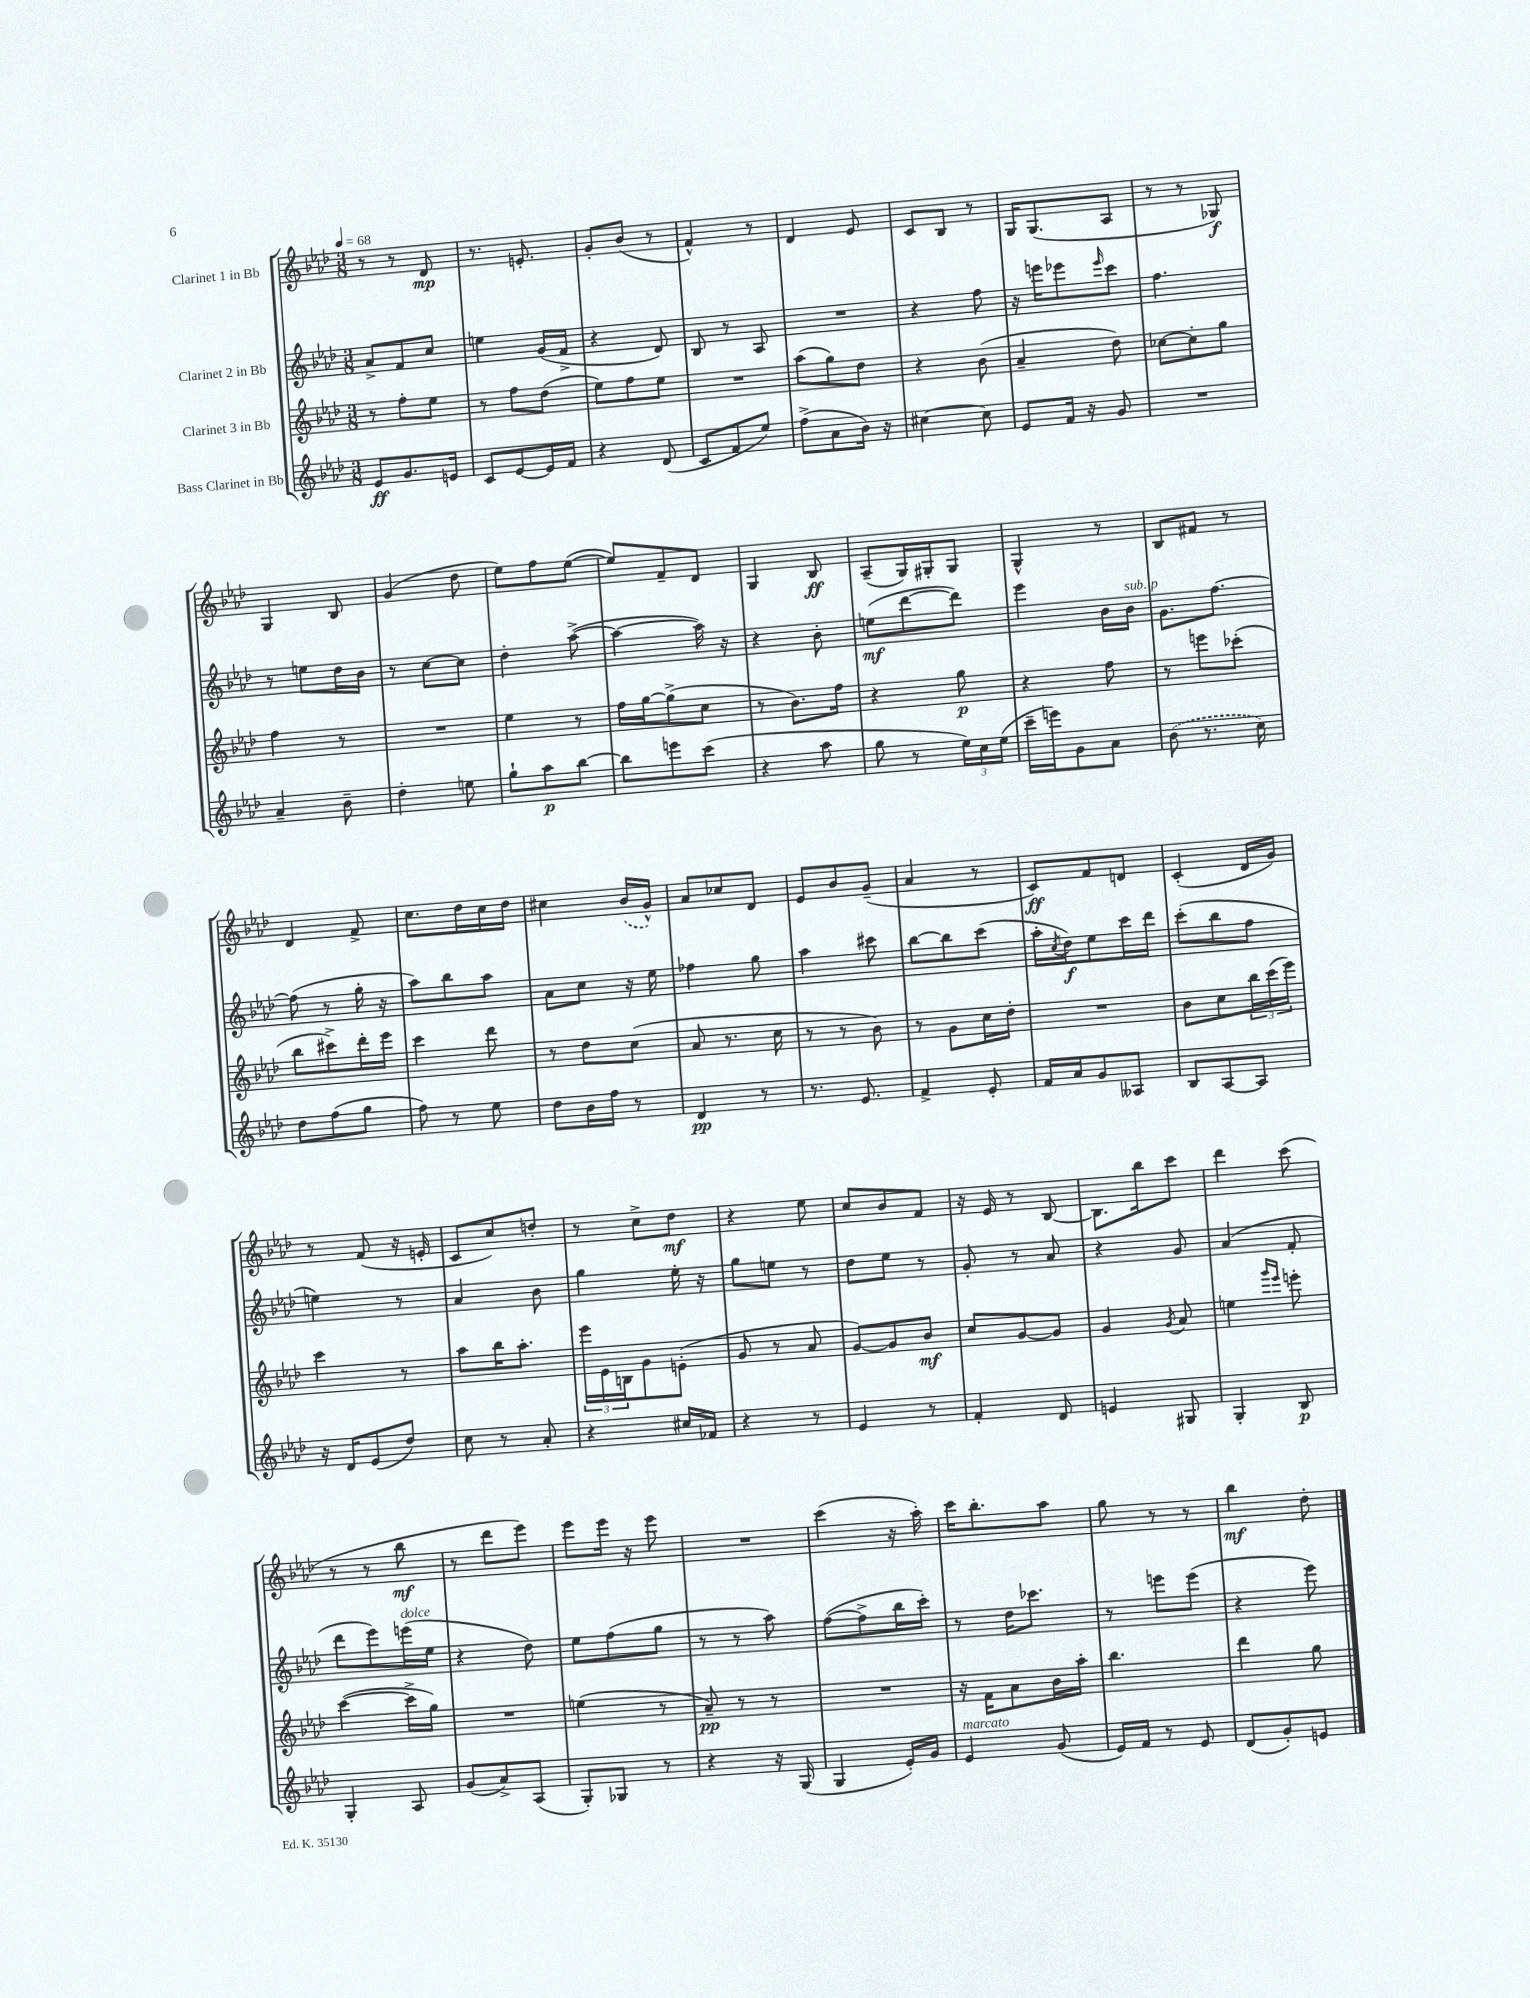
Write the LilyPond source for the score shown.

<<
\new StaffGroup <<
\new Staff = "s0" \with { instrumentName = "Clarinet 1 in Bb" } {
    \clef treble \key aes \major \numericTimeSignature \time 3/8 \tempo 4 = 68
    r8 r8 des'8\mp |
    r8. e'8.-. |
    g'8-. bes'8( r8 |
    f'4-^) r8 |
    des'4 ees'8 |
    c'8 bes8 r8 |
    g16 g8.( aes8 |
    r8 r8 ges8\f) |
    g4 bes8 |
    g'4( des''8 |
    ees''8) f''8 ees''8~( |
    ees''8) f'8-- des'8 |
    g4 bes8\ff |
    aes8--( g16) gis16-. gis8 |
    g4-^ r8 |
    bes8 fis'8 r8 |
    des'4 f'8-> |
    c''8. des''16 c''16 des''16 |
    cis''4 \once \slurDashed bes'16( g'16-^) |
    aes'8 ces''8 des'8 |
    ees'8 bes'8 g'8--( |
    aes'4 r8 |
    c'8\ff) f'8 d'8 |
    c'4-.( des'16 g'16) |
    r8 f'8( r16 e'16-. |
    c'8 c''8) d''8-. |
    r8 c''8-> des''8\mf |
    r4 ees''8 |
    c''8 bes'8 f'8 |
    r16 ees'16 r8 bes8~ |
    bes8. bes''16 c'''8 |
    des'''4 c'''8( |
    r8 r8 bes''8\mf |
    r8 des'''8 ees'''8) |
    ees'''8 ees'''16 r16 ees'''8 |
    R4. |
    c'''4( r16 aes''16-.) |
    c'''16 bes''8.-. aes''8 |
    g''8 r8 r8 |
    bes''4\mf des''8-. \bar "|." |
}
\new Staff = "s1" \with { instrumentName = "Clarinet 2 in Bb" } {
    \clef treble \key aes \major \numericTimeSignature \time 3/8
    aes'8-> f'8 c''8 |
    e''4 g'16( f'16-> |
    r4 des'8) |
    bes8 r8 aes8 |
    R4. |
    r4 f''8 |
    r16 e'''16 ees'''8 \grace { ees'''16 } c'''8 |
    f''4. |
    r8 e''8 des''16 bes'16 |
    r8 c''8~ c''8 |
    des''4-. aes''8~->( |
    aes''4~ aes''16) r16 |
    r4 bes'8-. |
    e''8\mf( des'''8~ des'''8) |
    ees'''4 bes'16 bes'16^\markup { \italic "sub. p" } |
    g'8. f''8.~ |
    f''8( r8 g''16-. r16 |
    aes''8) bes''8 aes''8 |
    aes'8 c''8 r16 ees''16 |
    fes''4 g''8 |
    aes''4 cis'''8 |
    bes''8~ bes''8 c'''8( |
    aes''16-. \acciaccatura { c''8 } des''16\f) ees''8 c'''16 des'''16 |
    c'''8-.( bes''8 f''8 |
    e''4) r8 |
    aes'4 bes'8 |
    g''4 ees''16-. r16 |
    g''8 e''8 r8 |
    des''8 ees''8 r8 |
    g'8-. r8 aes'8 |
    r4 g'8 |
    aes'4( f'8-. |
    des'''8 ees'''8) e'''16^\markup { \italic "dolce" }( ees''16 |
    r4 des''8) |
    ees''8 f''8( g''8 |
    r8 r8 aes''8) |
    f''8~( f''8-> bes''16 c'''16-.) |
    r8 des''16 ces'''8. |
    r8 e'''8 e'''8( |
    r4 ees'''8) \bar "|." |
}
\new Staff = "s2" \with { instrumentName = "Clarinet 3 in Bb" } {
    \clef treble \key aes \major \numericTimeSignature \time 3/8
    r8 f''8-. ees''8 |
    r8 f''8 des''8( |
    ees''8) f''8 ees''8 |
    R4. |
    aes''8( g''8) des''8 |
    r4 bes'8( |
    aes'4-- des''8) |
    ces''8~ ces''8-. g''8 |
    f''4 r8 |
    R4. |
    ees''4 r8 |
    f''16 g''16~ g''8->( c''8 |
    r8 bes'8.) f''16 |
    r4 g''8\p |
    r4 f''8 |
    r8 e'''8 ces'''8-.( |
    bes''8 cis'''8->) des'''16-. ees'''16 |
    c'''4 des'''8 |
    r8 des''8 c''8( |
    aes'8 r8. c''16 |
    r8 r8 bes'8) |
    r8 g'8 c''16 des''16-. |
    R4. |
    bes'8 c''8 \tuplet 3/2 { bes''16 c'''16( ees'''16) } |
    c'''4 r8 |
    aes''8 bes''16 aes''8.-. |
    \tuplet 3/2 { ees'''16 ees'16 b16 } g'8 e'8-.( |
    g'8 r8 aes'8 |
    g'8~) g'8 bes'8\mf |
    c''8 g'8~ g'8 |
    g'4 \acciaccatura { g'8 } aes'8 |
    e''4 \grace { g'''16 ees'''16 } e'''8-. |
    c'''4~( c'''16-> g''16) |
    R4. |
    e''4( r8 |
    aes'8--\pp) r8 r8 |
    R4. |
    r16 f'16 aes'8 bes'16 aes''16-. |
    bes''4. |
    des'''4 g''8 \bar "|." |
}
\new Staff = "s3" \with { instrumentName = "Bass Clarinet in Bb" } {
    \clef treble \key aes \major \numericTimeSignature \time 3/8
    ees'8\ff g'8. e'16 |
    c'8 ees'8~ ees'16 f'16 |
    r4 des'8( |
    c'8 f'8 ees''8) |
    f''8->( aes'8 bes'16) r16 |
    cis''4~ cis''8 |
    ees'8 f'16 r16 g'8 |
    R4. |
    aes'4-- bes'8-- |
    des''4-. e''8 |
    g''8-! aes''8\p bes''8~ |
    bes''8 e'''8 c'''8( |
    r4 aes''8 |
    g''8 r8 \tuplet 3/2 { ees''16) c''16 ees''16( } |
    c'''16-- e'''16) g'8 aes'8 |
    \once \slurDashed bes'8( r8. c''16) |
    des''8 f''8( g''8 |
    f''8) r8 ees''8 |
    des''8 bes'16 f''16 r8 |
    des'4\pp r8 |
    r8. ees'8. |
    f'4-> ees'8-. |
    f'16 aes'16 g'8 aeses8 |
    bes8 aes8~ aes8 |
    r16 des'16 ees'8( des''8) |
    c''8 r8 aes'8-. |
    r4 cis''16 fes'16 |
    r4 r8 |
    ees'4 r8 |
    f'4-. des'8 |
    e'4 gis8 |
    g4-. bes8\p |
    g4-. aes8 |
    g'8( aes'8->) aes8( |
    g8-.) ges8 r8 |
    r4 r16 g16( |
    g4 ees'16-.) g'16 |
    ees'4^\markup { \italic "marcato" } g'8( |
    ees'16) f'16 r8 ees'8 |
    des'8( g'8-.) e'8 \bar "|." |
}
>>
>>
\layout { \context { \Score \remove "Bar_number_engraver" } }
